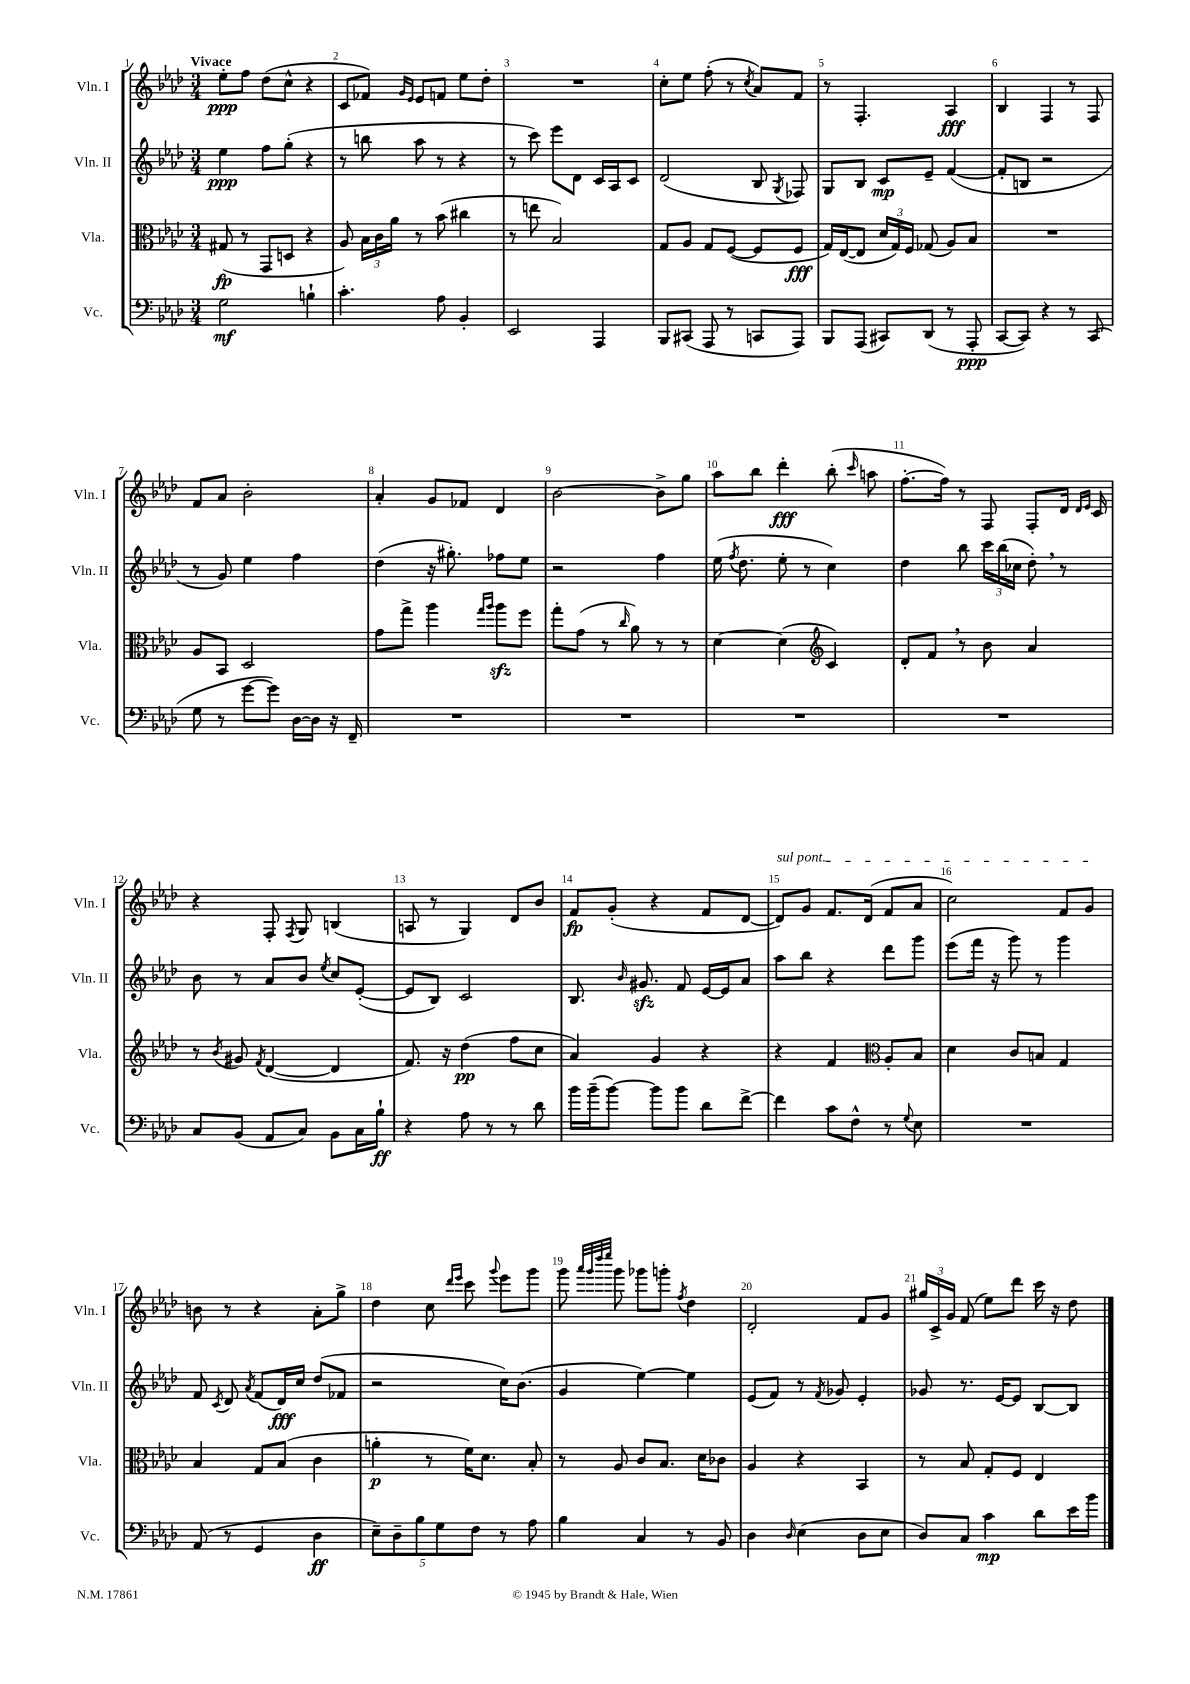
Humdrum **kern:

**kern	**kern	**kern	**kern
*staff4	*staff3	*staff2	*staff1
*clefF4	*clefC3	*clefG2	*clefG2
*k[b-e-a-d-]	*k[b-e-a-d-]	*k[b-e-a-d-]	*k[b-e-a-d-]
*M3/4	*M3/4	*M3/4	*M3/4
2G	(8G#	4ee-	8ee-'
.	8r	.	8ff
.	8GG	8ff	(8dd-
.	8D	(8gg'	8cc^^
4B`	4r	4r	4r
=	=	=	=
4.c'	8A-)	8r	8c
.	24B-	8bb	8f-)
.	24c	.	.
.	24a-	.	.
.	.	.	16qqg
.	.	.	16qqe-
.	8r	8aa-	8e-
8A-	(8b-	8r	8f
4BB-'	4cc#	4r	8ee-
.	.	.	8dd-'
=	=	=	=
2EE-	8r	8r	2.r
.	8ee	8ccc)	.
.	2B-)	8eee-	.
.	.	8d-	.
4AAA-	.	16c	.
.	.	16A-	.
.	.	8c	.
=	=	=	=
8BBB-	8G	(2d-	8cc'
(8CC#	8A-	.	8ee-
8AAA-	8G	.	(8ff'
8r	([8F	.	8r
.	.	.	8qcc
8CC	8F]	8B-	8a-)
.	.	8qG	.
8AAA-)	8F	8F-)	8f
=	=	=	=
8BBB-	16G)	8G	8r
.	([16E-	.	.
(8AAA-	8E-]	8B-	4.F'
8CC#)	24d-	8c	.
.	24G)	.	.
.	24F	.	.
(8DD-	(8G-	8e-~	.
8r	8A-)	([4f	4A-
8AAA-'	8B-	.	.
=	=	=	=
[8CC	2.r	8f']	4B-
8CC])	.	8B	.
4r	.	2r	4F
8r	.	.	8r
(8CC	.	.	8F
=	=	=	=
8G	8A-	8r	8f
8r	8BB-	8g)	8a-
[8g	2D-	4ee-	2b-'
8g])	.	.	.
[16D-	.	4ff	.
16D-]	.	.	.
16r	.	.	.
16FF~	.	.	.
=	=	=	=
2.r	8g	(4dd-	4a-'
.	8gg^	.	.
.	4aa-	16r	8g
.	.	8.gg#')	.
.	.	.	8f-
.	16qqgg	.	.
.	16qqaa-	.	.
.	8aa-	8ff-	4d-
.	8ff	8ee-	.
=	=	=	=
2.r	8gg'	2r	[2b-
.	(8g	.	.
.	8r	.	.
.	16qqcc	.	.
.	8a-)	.	.
.	8r	4ff	8b-^]
.	8r	.	8gg
=	=	=	=
2.r	[4d-	(16ee-	8aa-
.	.	8qff	.
.	.	8.dd-	.
.	.	.	8bb-
.	(4d-]	8ee-'	4ddd-'
.	.	8r	.
*	*clefG2	*	*
.	4c)	4cc)	(8bb-'
.	.	.	16qqccc
.	.	.	8aa
=	=	=	=
2.r	8d-'	4dd-	[8.ff'
.	8f	.	.
.	.	.	16ff])
.	8r	8bb-	8r
.	8b-	24ccc	8F
.	.	(24bb-	.
.	.	24cc-	.
.	4a-	8dd-')	8F'
.	.	8r	16d-
.	.	.	16qqd-
.	.	.	16qqe-
.	.	.	16c
=	=	=	=
8C	8r	8b-	4r
.	8qb-	.	.
(8BB-	8g#	8r	.
.	8qf	.	.
8AA-	([4d-	8a-	8F'
.	.	.	8qF
8C)	.	8b-	8G
.	.	8qee-	.
8BB-	4d-]	8cc	(4B
16C	.	([8e-'	.
16B-`	.	.	.
=	=	=	=
4r	8.f)	8e-]	8A
.	.	8B-)	8r
.	16r	.	.
8A-	(4dd-	2c	4G)
8r	.	.	.
8r	8ff	.	8d-
8d-	8cc	.	8b-
=	=	=	=
16b-	4a-)	8.B-	8f
(16b-~	.	.	.
[8b-)	.	.	(8g'
.	.	16qqb-	.
.	.	8.g#	.
8b-]	4g	.	4r
8b-	.	8f	.
8d-	4r	[16e-	8f
.	.	16e-]	.
[8f^	.	8a-	[8d-
=	=	=	=
4f]	4r	8aa-	8d-])
.	.	8bb-	8g
8c	4f	4r	8.f
8F^^	.	.	.
.	.	.	(16d-
*	*clefC3	*	*
8r	8A-'	8ddd-	8f
8qqG	.	.	.
8E-	8B-	8ggg	8a-
=	=	=	=
2.r	4d-	(8eee-	2cc)
.	.	16fff	.
.	.	16r	.
.	8c	8ggg)	.
.	8B	8r	.
.	4G	4ggg	8f
.	.	.	8g
=	=	=	=
(8AA-	4B-	8f	8b
.	.	8qc	.
8r	.	8d-	8r
.	.	8qa-	.
4GG	8G	(8f	4r
.	(8B-	16d-)	.
.	.	16cc	.
4D-	4c	(8dd-	8a-'
.	.	8f-	8gg^
=	=	=	=
10E-~)	4a'	2r	4dd-
10D-~	.	.	.
10B-	.	.	.
.	8r	.	8cc
10G	.	.	.
.	.	.	16qqddd-
.	.	.	16qqeee-
.	16f)	.	8ccc
10F	.	.	.
.	8.d-	.	.
.	.	.	8qqggg
8r	.	16cc)	8eee-
.	.	(8.b-	.
8A-	8B-'	.	8ggg
=	=	=	=
4B-	8r	4g	8ggg
.	.	.	32qqaaa-
.	.	.	32qqggg
.	.	.	32qqdddd-
.	.	.	32qqeeee-
.	8A-	.	8ggg
4C	8c	[4ee-)	8ggg-
.	8.B-	.	8ggg'
.	.	.	8qff
8r	.	4ee-]	4dd-
.	16d-	.	.
8BB-	8c-	.	.
=	=	=	=
4D-	4A-	(8e-	2d-'
.	.	8f)	.
16qqD-	.	.	.
(4E-	4r	8r	.
.	.	8qf	.
.	.	8g-	.
8D-	4BB-	4e-'	8f
8E-	.	.	8g
=	=	=	=
8D-)	8r	8g-	24gg#
.	.	.	24c^
.	.	.	24g
8C	8B-	8.r	(8f
4c	8G'	.	8ee-)
.	.	[16e-	.
.	8F	8e-]	8ddd-
8d-	4E-	[8B-	16ccc
.	.	.	16r
16e-	.	8B-]	8dd-
16b-	.	.	.
==	==	==	==
*-	*-	*-	*-
